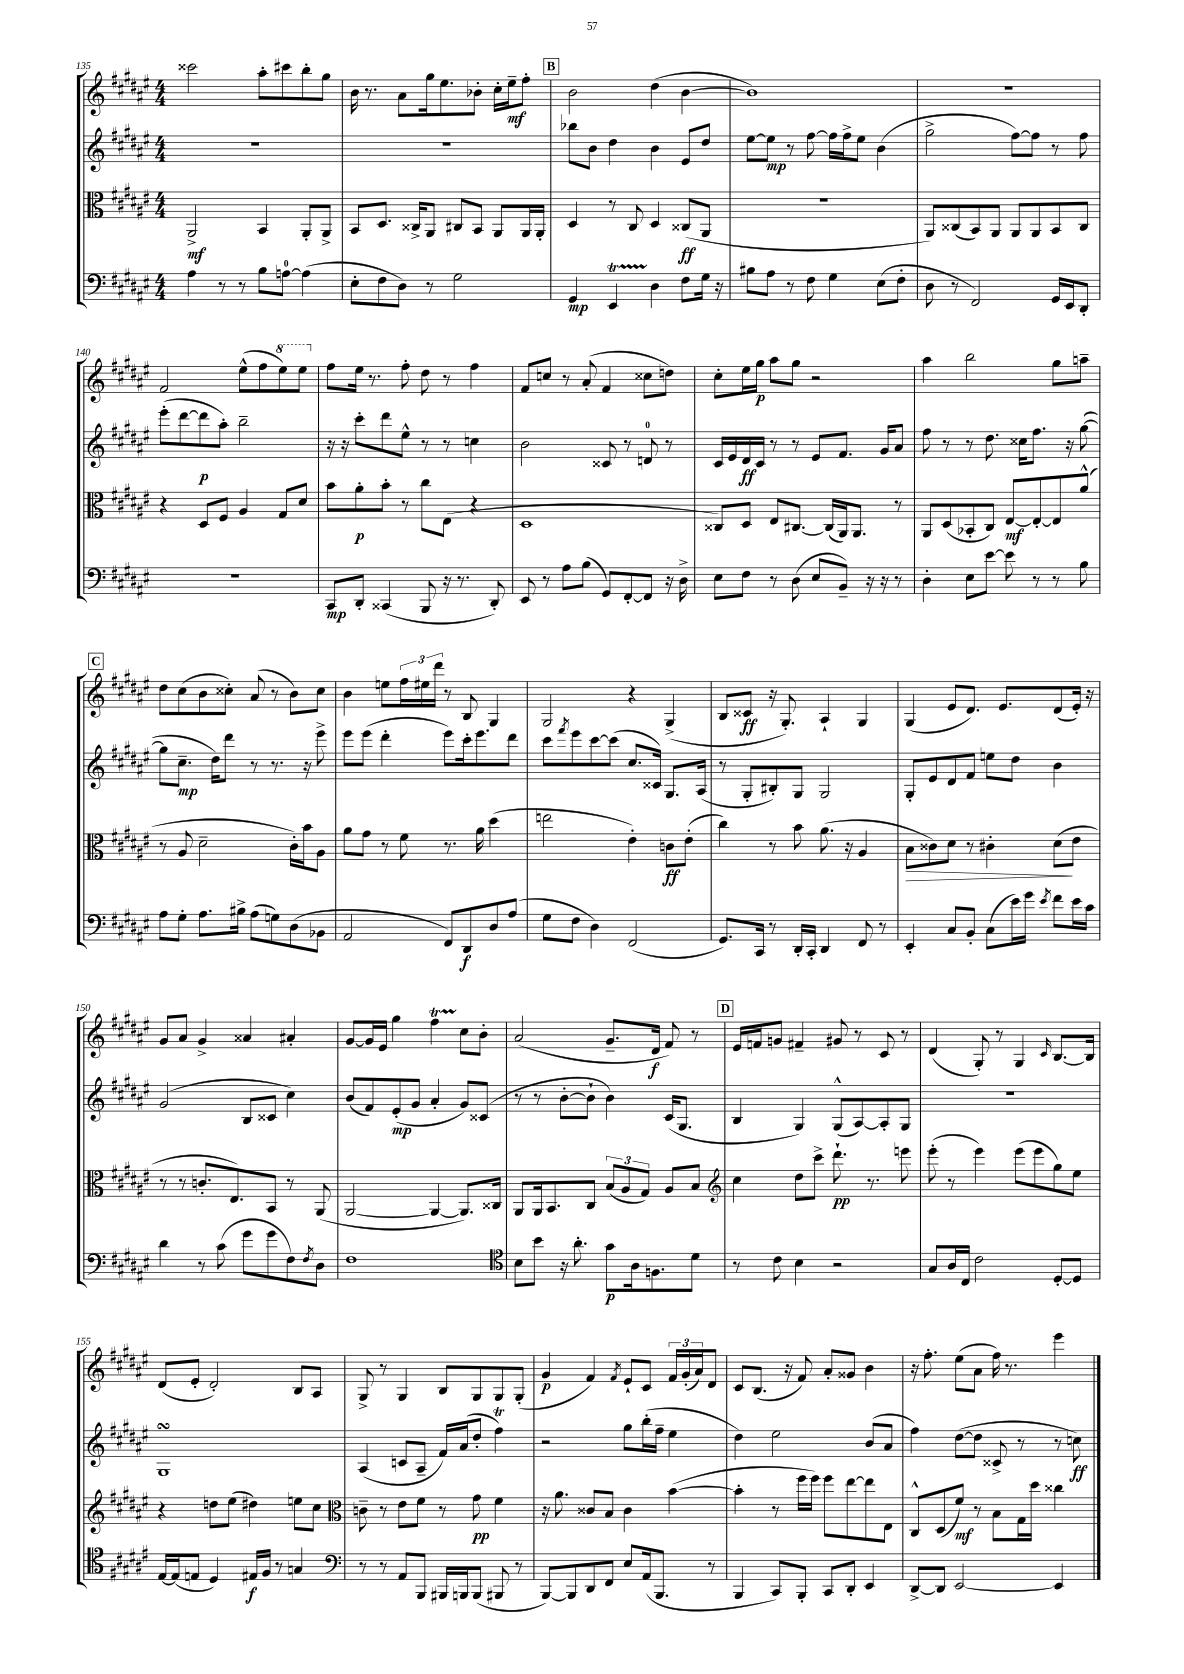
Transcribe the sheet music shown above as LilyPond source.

<<
\new StaffGroup <<
\new Staff = "s0" {
    \clef treble \key fis \major \numericTimeSignature \time 4/4
    cisis'''2 ais''8-. cis'''8 b''8-. gis''8 |
    b'16 r8. ais'8 gis''16 eis''8. bes'8-. cis''16-. eis''16--\mf fis''8-. |
    \mark \markup { \box "B" } b'2 dis''4( b'4~ |
    b'1) |
    R1 |
    fis'2 eis''8-^( fis''8 \ottava #1 eis'''8) eis'''8 \ottava #0 |
    fis''8 eis''16 r8. fis''8-. dis''8 r8 fis''4 |
    fis'8 c''8 r8 ais'8-.( fis'4 cisis''8 d''8) |
    cis''8-. eis''16 gis''16\p ais''8 gis''8 r2 |
    ais''4 b''2 gis''8 a''8-- |
    \mark \markup { \box "C" } dis''8 cis''8( b'8 cisis''8-.) ais'8( r8 b'8) cisis''8 |
    b'4 e''8 \tuplet 3/2 { fis''16 eis''16 dis'''16 } r8 b8 gis4 |
    gis2 r4 gis4->( |
    b8 cisis'8\ff r16 gis8.-.) ais4-! gis4 |
    gis4( eis'8 dis'8.) eis'8. dis'8( eis'16-.) r16 |
    gis'8 ais'8 gis'4-> aisis'4 ais'4-. |
    gis'8~ gis'16 eis'16 gis''4 fis''4\startTrillSpan cis''8\stopTrillSpan b'8-. |
    ais'2( gis'8.-- dis'16\f fis'8) r8 |
    \mark \markup { \box "D" } eis'16 f'16 g'8 fis'4-- gis'8 r8 cis'8 r8 |
    dis'4( gis8-.) r8 gis4 \grace { cis'16 } b8.~ b16 |
    dis'8( eis'8-. dis'2-.) b8 ais8 |
    gis8-> r8 gis4 b8 gis8 gis8 gis8-.( |
    gis'4\p fis'4) \acciaccatura { fis'8 } eis'8-! cis'8 \tuplet 3/2 { fis'16 gis'16-.( ais'16) } dis'8 |
    cis'8 b8.( r16 fis'8) ais'8-. gisis'8 b'4 |
    r16 fis''8.-. eis''8( ais'8 fis''16) r8. eis'''4 \bar "|." |
}
\new Staff = "s1" {
    \clef treble \key fis \major \numericTimeSignature \time 4/4
    R1 |
    R1 |
    \mark \markup { \box "B" } bes''8 b'8 dis''4 b'4 eis'8 dis''8 |
    eis''8~ eis''8\mp r8 fis''8~ fis''16 fis''16-> eis''8 b'4( |
    gis''2-> fis''8~) fis''8 r8 fis''8 |
    eis'''8-.( dis'''8~ dis'''8\p ais''8-.) b''2-- |
    r16 r16 cis'''8-. dis'''8 eis''8-^ r8 r8 c''4 |
    b'2 cisis'8 r8 d'8-0 r8 |
    cis'16 eis'16 dis'16\ff cis'16 r8 r8 eis'8 fis'8. gis'16 ais'8 |
    fis''8 r8 r8 dis''8. cisis''16 fis''8. r16 gis''8~( |
    \mark \markup { \box "C" } gis''8 cis''8.--\mp dis''16) dis'''8 r8 r8. r16 eis'''8-> |
    eis'''8 eis'''8( dis'''4-. eis'''8) cis'''16-. eis'''8. dis'''8 |
    cis'''8 \acciaccatura { fis'''8 } eis'''8 cis'''8~ cis'''8( cis''8. cisis'16) gis8. ais16( |
    r8 gis8-. bis8-.) gis8 gis2 |
    gis8-. eis'8 dis'8 fis'8 e''8 dis''8 b'4 |
    gis'2( b8 cisis'8 cis''4) |
    b'8( fis'8) eis'8-.\mp( gis'8 ais'4-. gis'8) cisis'8( |
    r8 r8 b'8~-. b'8-! b'4) cis'16( gis8. |
    \mark \markup { \box "D" } b4 gis4) gis8-^( ais8~) ais8-. gis8 |
    R1 |
    gis1\turn |
    ais4( c'8 ais8-- fis'16) ais'16( dis''8-. fis''4\trill) |
    r2 gis''8 b''16-.( fis''16-- eis''4 |
    dis''4) eis''2 b'8( ais'8 |
    fis''4) dis''8~( dis''8 cisis'8-> r8 r8 c''8\ff) \bar "|." |
}
\new Staff = "s2" {
    \clef alto \key fis \major \numericTimeSignature \time 4/4
    ais,2->\mf b,4 ais,8-. ais,8-> |
    b,8 dis8. cisis16-> ais,8 cis8 b,8 ais,8 ais,16 ais,16-. |
    \mark \markup { \box "B" } dis4 r8 cis8 dis4 cisis8\ff( ais,8 |
    r1 |
    ais,8) cisis8( b,8) ais,8 ais,8 ais,8 b,8 cisis8 |
    r4 dis8 fis8 ais4 gis8 dis'8 |
    b'8 ais'8-.\p b'8-. r8 cis''8 eis8( r4 |
    dis1 |
    cisis8) dis8 eis8 cis8.~ cis16( ais,16) ais,8. r8 |
    ais,8 dis8( bes,8-. cis8) eis8~\mf eis8~-. eis8 ais'8-^( |
    \mark \markup { \box "C" } r8 ais8 dis'2-- cis'16-.) b'16 ais8 |
    ais'8 gis'8 r8 fis'8 r8. ais'16 dis''4( |
    e''2 eis'4-.) c'8\ff eis'8-.( |
    cis''4) r8 b'8 ais'8.( r16 ais4 |
    b8\> cisis'8) dis'8 r8 cis'4-. dis'8\!( eis'8 |
    r8 r8 c'8.-. eis8.) b,8 r8 ais,8( |
    ais,2~ ais,4~ ais,8.) cisis16 |
    ais,8 ais,16 b,8. cis8 \tuplet 3/2 { b8( ais8 gis8) } ais8 b8 |
    \mark \markup { \box "D" } \clef treble cis''4 dis''8 cis'''8-> dis'''8.-!\pp r8. e'''8 |
    eis'''8-.( r8 eis'''4) eis'''8( eis'''8 gis''8) eis''8 |
    r4 d''8 eis''8( dis''4) e''8 cis''8 |
    \clef alto c'8-- r8 eis'8 fis'8 r8 gis'8\pp fis'4 |
    r16 ais'8. cisis'8 b8 cisis'4 b'4~( |
    b'4-. r8 fis''16 fis''16) fis''8 eis''8~ eis''8 eis8 |
    cis8-^ dis8( fis'8\mf) r8 b8 gis16 dis''16 cisis''4 \bar "|." |
}
\new Staff = "s3" {
    \clef bass \key fis \major \numericTimeSignature \time 4/4
    ais4 r8 r8 b8 a8-0~ a4( |
    eis8-. fis8 dis8) r8 gis2 |
    \mark \markup { \box "B" } gis,4\mp eis,4\startTrillSpan dis4\stopTrillSpan fis8 gis16 r16 |
    bis8 ais8 r8 fis8 gis4 eis8( fis8-. |
    dis8 r8 fis,2) gis,16 eis,16 dis,8-. |
    R1 |
    cis,8\mp dis,8-. cisis,4( b,,8 r16 r8. dis,8-.) |
    eis,8 r8 ais8 b8( gis,8) fis,8~-. fis,8 r16 dis16-> |
    eis8 fis8 r8 dis8( eis8 b,8--) r16 r16 r8 |
    dis4-. eis8 eis'8~ eis'8 r8 r8 b8 |
    \mark \markup { \box "C" } ais8 gis8-. ais8. bis16-> ais8( g8) dis8( bes,8 |
    ais,2 fis,8) dis,8\f dis8 ais8( |
    gis8 fis8 dis4) fis,2( |
    gis,8.) cis,16 r8 dis,16-. cis,16-. dis,4 fis,8 r8 |
    eis,4-. cis8 b,8-. cis8( eis'16) gis'16 \acciaccatura { eis'8 } fis'8 eis'16 cis'16 |
    dis'4 r8 cis'8( gis'8 gis'8 fis8) \acciaccatura { fis8 } dis8 |
    fis1 |
    \clef tenor b8 b'8 r16 ais'8.-. gis'8\p ais16 f8. dis'8 |
    \mark \markup { \box "D" } r8 cis'8 b4 r2 |
    gis8 ais16 cis16 cis'2 dis8~-. dis8 |
    eis16~ eis16( e8 dis4) eis16\f fis16 r8 g4 |
    \clef bass r8 r8 ais,8 b,,8 bis,,16 b,,16 b,,8( bis,,8 r8 |
    b,,8~) b,,8 dis,8 fis,8 eis8 ais,16( b,,8. r8 |
    b,,4 cis,8) b,,8-. cis,8 dis,8-. eis,4 |
    dis,8~-> dis,8 eis,2~ eis,4 \bar "|." |
}
>>
>>
\layout { \context { \Score currentBarNumber = #135 } }
